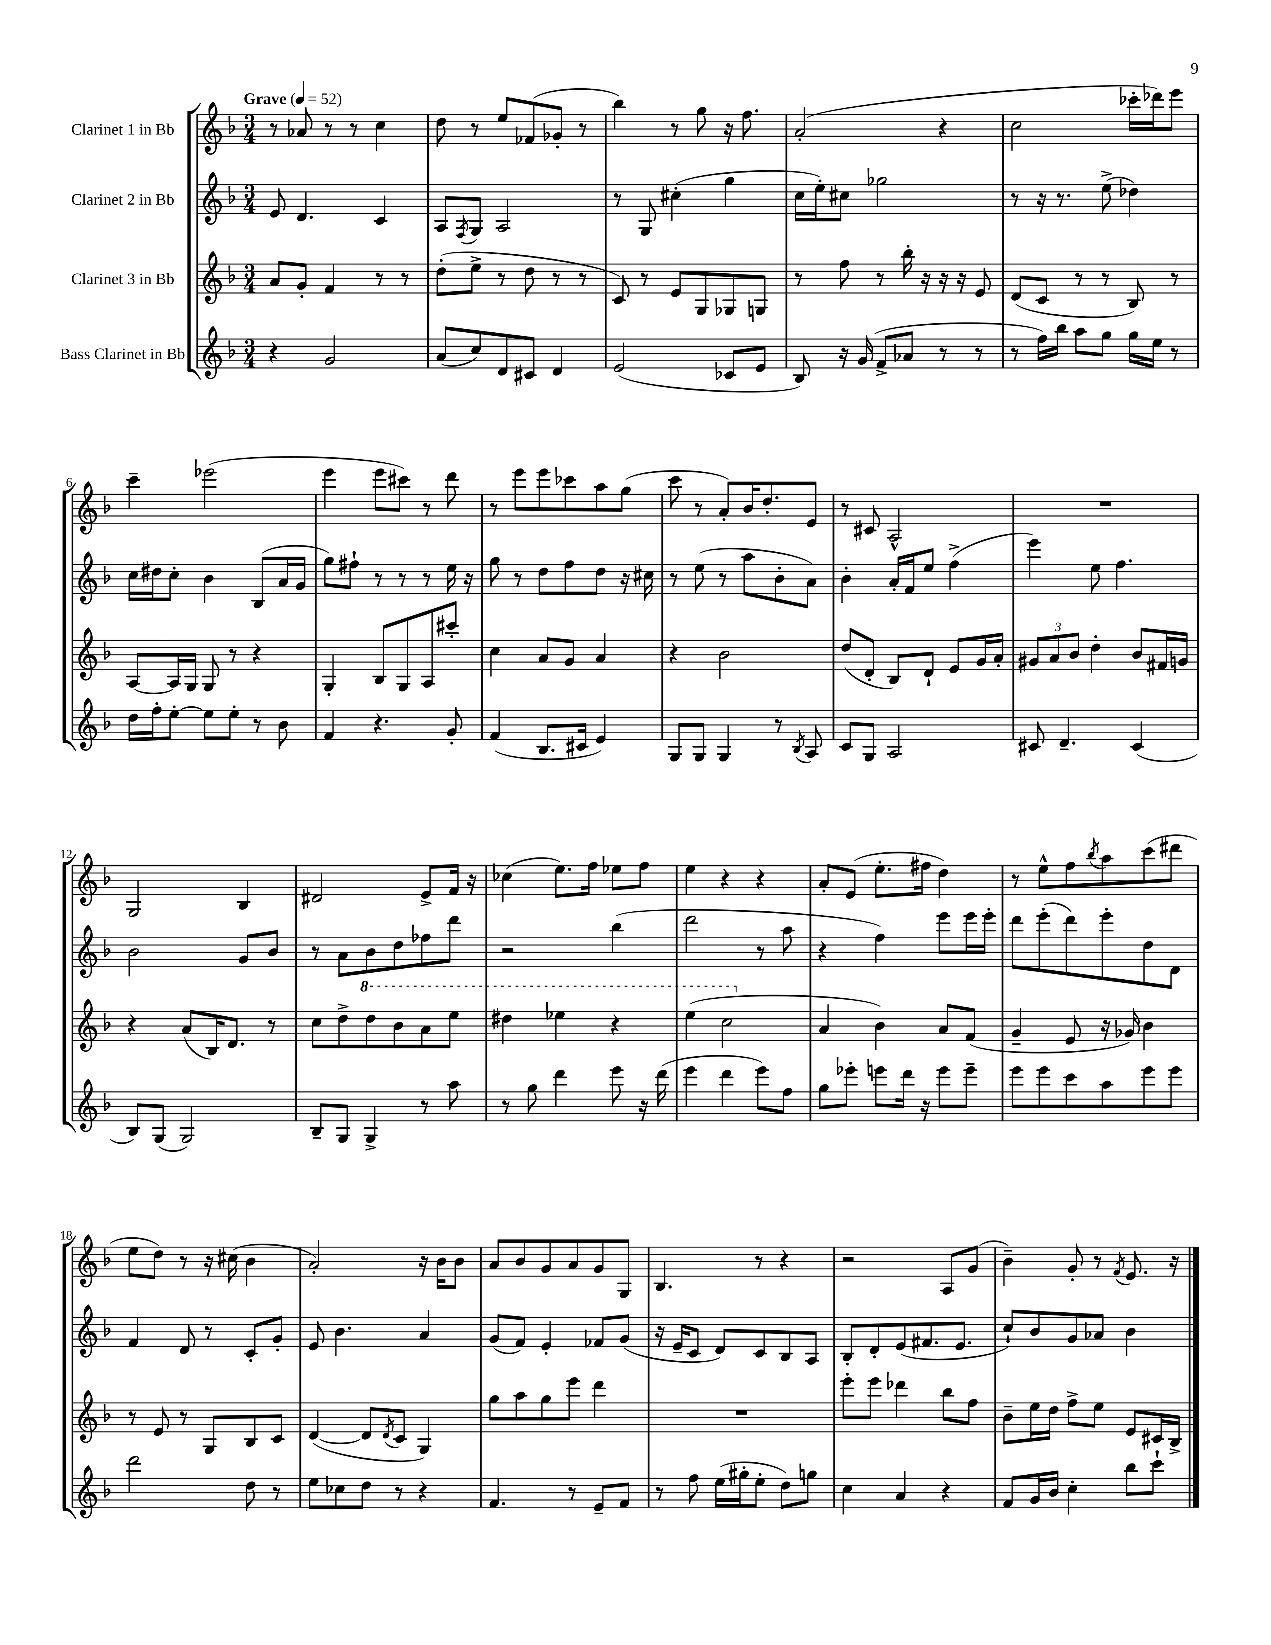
<<
\new StaffGroup <<
\new Staff = "s0" \with { instrumentName = "Clarinet 1 in Bb" } {
    \clef treble \key f \major \numericTimeSignature \time 3/4 \tempo "Grave" 4 = 52
    r8 aes'8 r8 r8 c''4 |
    d''8 r8 e''8 fes'8( ges'8-. r8 |
    bes''4) r8 g''8 r16 f''8. |
    a'2-.( r4 |
    c''2 ces'''16-. des'''16) e'''8 |
    c'''4-- ees'''2( |
    e'''4 e'''8 cis'''8) r8 d'''8 |
    r8 e'''8 e'''8 ces'''8 a''8 g''8( |
    c'''8 r8 a'8-.) bes'16 d''8.-. e'8 |
    r8 cis'8 a2-^ |
    R2. |
    g2 bes4 |
    dis'2 e'8-> f'16 r16 |
    ces''4( e''8.) f''16 ees''8 f''8 |
    e''4 r4 r4 |
    a'8-. e'8( e''8.-. fis''16 d''4) |
    r8 e''8-^ f''8 \acciaccatura { bes''8 } a''8 c'''8( dis'''8 |
    e''8 d''8) r8 r16 cis''16( bes'4 |
    a'2-.) r16 bes'16 bes'8 |
    a'8 bes'8 g'8 a'8 g'8 g8 |
    bes4. r8 r4 |
    r2 a8 g'8( |
    bes'4--) g'8-. r8 \acciaccatura { f'8 } e'8. r16 \bar "|." |
}
\new Staff = "s1" \with { instrumentName = "Clarinet 2 in Bb" } {
    \clef treble \key f \major \numericTimeSignature \time 3/4
    e'8 d'4. c'4 |
    a8 \acciaccatura { f8 } g8 a2 |
    r8 g8 cis''4-.( g''4 |
    c''16 e''16-.) cis''8 ges''2 |
    r8 r16 r8. e''8->( des''4) |
    c''16 dis''16 c''8-. bes'4 bes8( a'16 g'16 |
    g''8) fis''8-! r8 r8 r8 e''16 r16 |
    g''8 r8 d''8 f''8 d''8 r16 cis''16 |
    r8 e''8( r8 a''8 bes'8-. a'8) |
    bes'4-. a'16-. f'16 e''8 f''4->( |
    e'''4) e''8 f''4. |
    bes'2 g'8 bes'8 |
    r8 a'8 bes'8 d''8 fes''8 d'''8 |
    r2 bes''4( |
    d'''2 r8 a''8 |
    r4 f''4) e'''8 e'''16 e'''16-. |
    d'''8 e'''8-.( d'''8) e'''8-. d''8 d'8 |
    f'4 d'8 r8 c'8-. g'8-. |
    e'8 bes'4. a'4 |
    g'8( f'8) e'4-. fes'8 g'8( |
    r16 e'16-- c'8 d'8) c'8 bes8 a8 |
    bes8-. d'8-. e'8( fis'8. e'8. |
    c''8-!) bes'8 g'8 aes'8 bes'4 \bar "|." |
}
\new Staff = "s2" \with { instrumentName = "Clarinet 3 in Bb" } {
    \clef treble \key f \major \numericTimeSignature \time 3/4
    a'8 g'8-. f'4 r8 r8 |
    d''8-.( e''8-> r8 d''8 r8 r8 |
    c'8) r8 e'8 g8 ges8 g8 |
    r8 f''8 r8 bes''16-. r16 r16 r16 e'8 |
    d'8( c'8 r8 r8 bes8) r8 |
    a8~ a16 g16 g8 r8 r4 |
    g4-. bes8 g8 a8 cis'''8-. |
    c''4 a'8 g'8 a'4 |
    r4 bes'2 |
    d''8( d'8-. bes8) d'8-! e'8 g'16 a'16-. |
    \tuplet 3/2 { gis'8 a'8 bes'8 } d''4-. bes'8 fis'16 g'16 |
    r4 a'8( bes16) d'8. r8 |
    c''8 d''8-> \ottava #1 d'''8 bes''8 a''8 e'''8 |
    dis'''4 ees'''4 r4 |
    e'''4( c'''2 \ottava #0 |
    a'4 bes'4) a'8 f'8( |
    g'4-- e'8 r16 ges'16) bes'4 |
    r8 e'8 r8 g8 bes8 c'8 |
    d'4~( d'8 \acciaccatura { d'8 } c'8 g4) |
    g''8 a''8 g''8 e'''8 d'''4 |
    R2. |
    e'''8-. e'''8 des'''4 bes''8 f''8 |
    bes'8-- e''16 d''16 f''8-> e''8 e'8 cis'16 bes16-> \bar "|." |
}
\new Staff = "s3" \with { instrumentName = "Bass Clarinet in Bb" } {
    \clef treble \key f \major \numericTimeSignature \time 3/4
    r4 g'2 |
    a'8( c''8) d'8 cis'8 d'4 |
    e'2( ces'8 e'8 |
    bes8) r16 g'16( f'8-> aes'8 r8 r8 |
    r8 f''16) bes''16 a''8 g''8 g''16 e''16 r8 |
    d''16 f''16-. e''8~-. e''8 e''8-. r8 bes'8 |
    f'4 r4. g'8-. |
    f'4( bes8. cis'16 e'4) |
    g8 g8 g4 r8 \acciaccatura { bes8 } a8 |
    c'8 g8 a2 |
    cis'8 d'4.-- cis'4( |
    bes8) g8( g2) |
    bes8-- g8 g4-> r8 a''8 |
    r8 g''8 d'''4 e'''8 r16 d'''16( |
    e'''4 d'''4 e'''8) f''8 |
    g''8 ees'''8-. e'''8 d'''16 r16 e'''8 e'''8-- |
    e'''8 e'''8 c'''8 a''8 e'''8 e'''8 |
    d'''2 d''8 r8 |
    e''8 ces''8 d''8 r8 r4 |
    f'4. r8 e'8-- f'8 |
    r8 f''8 e''16( gis''16-. e''8-. d''8) g''8 |
    c''4 a'4 r4 |
    f'8 g'16 bes'16 c''4-. bes''8 c'''8-! \bar "|." |
}
>>
>>
